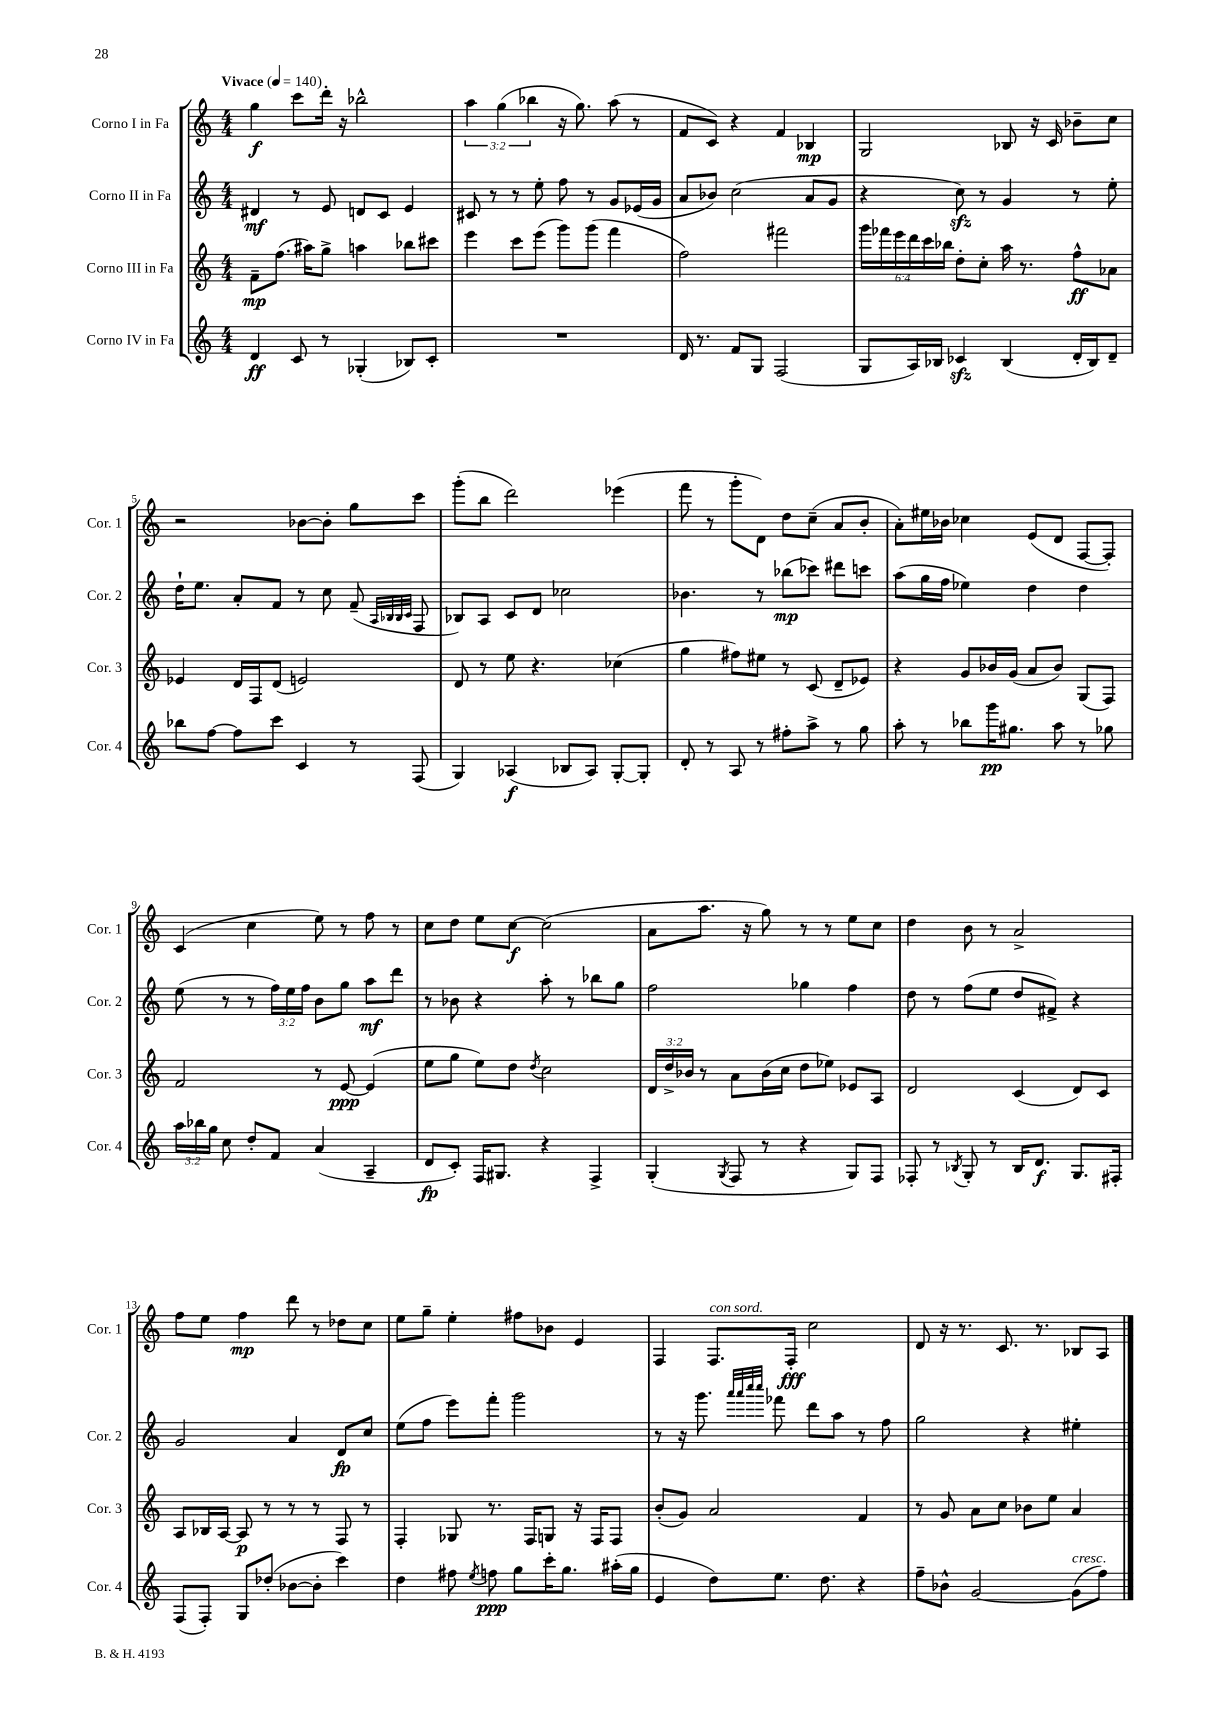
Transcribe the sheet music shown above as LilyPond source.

<<
\new StaffGroup <<
\new Staff = "s0" \with { instrumentName = "Corno I in Fa" shortInstrumentName = "Cor. 1" } {
    \clef treble \key c \major \numericTimeSignature \time 4/4 \override Staff.TupletNumber.text = #tuplet-number::calc-fraction-text \tempo "Vivace" 4 = 140
    \autoBeamOff g''4\f c'''8[ d'''16]-. r16 bes''2-^ |
    \tuplet 3/2 { a''4 g''4( bes''4 } r16 g''8.) a''8( r8 |
    f'8[ c'8]) r4 f'4 bes4\mp |
    g2 bes8 r16 c'16 bes'8[-- c''8] |
    r2 bes'8[~ bes'8]-. g''8[ c'''8] |
    g'''8[-.( b''8] d'''2) ees'''4( |
    f'''8 r8 g'''8[-. d'8]) d''8[ c''8]--( a'8[ b'8]-. |
    a'8[-.) eis''16 bes'16] ces''4 e'8[( d'8] f8[~ f8]-.) |
    c'4( c''4 e''8) r8 f''8 r8 |
    c''8[ d''8] e''8[ c''8]~\f c''2( |
    a'8[ a''8.] r16 g''8) r8 r8 e''8[ c''8] |
    d''4 b'8 r8 a'2-> |
    f''8[ e''8] f''4\mp d'''8 r8 des''8[ c''8] |
    e''8[ g''8]-- e''4-. fis''8[ bes'8] e'4 |
    f4 f8.[^\markup { \italic "con sord." } f16]-.\fff c''2 |
    d'8 r16 r8. c'8. r8. bes8[ a8] \bar "|." |
}
\new Staff = "s1" \with { instrumentName = "Corno II in Fa" shortInstrumentName = "Cor. 2" } {
    \clef treble \key c \major \numericTimeSignature \time 4/4 \override Staff.TupletNumber.text = #tuplet-number::calc-fraction-text
    \autoBeamOff dis'4\mf r8 e'8 d'8[ c'8] e'4 |
    cis'8 r8 r8 e''8-. f''8 r8 g'8[ ees'16( g'16] |
    a'8[ bes'8]) c''2( a'8[ g'8] |
    r4 c''8\sfz) r8 g'4 r8 e''8-. |
    d''16[-! e''8.] a'8[-. f'8] r8 c''8 f'8--( \grace { a32[ bes32 bes32 c'32] } f8 |
    bes8[) a8] c'8[ d'8] ces''2 |
    bes'4. r8 bes''8[\mp( ces'''8]) dis'''8[ c'''8] |
    a''8[( g''16 f''16] ees''4) d''4 d''4 |
    e''8( r8 r8 \tuplet 3/2 { f''16[) e''16 f''16] } b'8[ g''8] a''8[\mf d'''8] |
    r8 bes'8 r4 a''8-. r8 bes''8[ g''8] |
    f''2 ges''4 f''4 |
    d''8 r8 f''8[( e''8] d''8[ fis'8]->) r4 |
    g'2 a'4 d'8[\fp c''8] |
    e''8[( f''8] e'''8[) f'''8]-. g'''2 |
    r8 r16 g'''8. \grace { a'''32[ a'''32 c''''32 c''''32] } fes'''8 d'''8[ a''8] r8 f''8 |
    g''2 r4 eis''4-. \bar "|." |
}
\new Staff = "s2" \with { instrumentName = "Corno III in Fa" shortInstrumentName = "Cor. 3" } {
    \clef treble \key c \major \numericTimeSignature \time 4/4 \override Staff.TupletNumber.text = #tuplet-number::calc-fraction-text
    \autoBeamOff f'8[--\mp f''8.]( ais''16[) g''8]-> a''4 bes''8[ cis'''8] |
    e'''4 c'''8[ e'''8]( g'''8[) g'''8]( f'''4 |
    f''2) fis'''2 |
    \tuplet 6/4 { g'''16[ fes'''16 e'''16 d'''16 c'''16 bes''16] } d''8[-. c''8]-. a''16 r8. f''8[-^\ff aes'8] |
    ees'4 d'16[ f16 d'8]( e'2) |
    d'8 r8 e''8 r4. ces''4( |
    g''4 fis''8[) eis''8] r8 c'8( d'8[-- ees'8]) |
    r4 g'8[ bes'16 g'16]( a'8[ bes'8]) g8[( f8]) |
    f'2 r8 e'8~\ppp e'4( |
    e''8[ g''8] e''8[) d''8] \acciaccatura { d''8 } c''2 |
    \tuplet 3/2 { d'16[ d''16-> bes'16] } r8 a'8[ bes'16( c''16] d''8[ ees''8]) ees'8[ a8] |
    d'2 c'4( d'8[) c'8] |
    a8[ bes16 a16]~ a8\p r8 r8 r8 f8 r8 |
    f4-. ges8 r8. f16[ g8] r16 f16[ f8] |
    b'8[-.( g'8]) a'2 f'4 |
    r8 g'8 a'8[ c''8] bes'8[ e''8] a'4 \bar "|." |
}
\new Staff = "s3" \with { instrumentName = "Corno IV in Fa" shortInstrumentName = "Cor. 4" } {
    \clef treble \key c \major \numericTimeSignature \time 4/4 \override Staff.TupletNumber.text = #tuplet-number::calc-fraction-text
    \autoBeamOff d'4\ff c'8 r8 ges4-.( bes8[) c'8]-. |
    R1 |
    d'16 r8. f'8[ g8] f2( |
    g8[ a16) bes16] ces'4\sfz bes4( d'16[-. bes16) d'8]-- |
    bes''8[ f''8]~ f''8[ c'''8] c'4 r8 f8( |
    g4) aes4\f( bes8[ aes8]) g8[~-. g8]-. |
    d'8-. r8 a8 r8 fis''8[-. a''8]-> r8 g''8 |
    a''8-. r8 bes''8[ g'''16\pp gis''8.] a''8 r8 ges''8 |
    \tuplet 3/2 { a''16[ bes''16 g''16] } c''8 d''8[-. f'8] a'4( a4-- |
    d'8[\fp c'8]-.) f16[ gis8.] r4 f4-> |
    g4-.( \acciaccatura { g8 } f8 r8 r4 g8[) f8] |
    fes8-. r8 \acciaccatura { bes8 } g8-. r8 bes16[ d'8.]\f g8.[ fis16]-. |
    f8[( f8]-.) g8[ des''8]-.( bes'8[~ bes'8]-. c'''4) |
    d''4 fis''8 \acciaccatura { e''8 } f''8\ppp g''8[ c'''16-. g''8.] ais''16[-.( g''16] |
    e'4 d''8[) e''8.] d''8. r4 |
    f''8[-- bes'8]-^ g'2~ g'8[^\markup { \italic "cresc." }( f''8]) \bar "|." |
}
>>
>>
